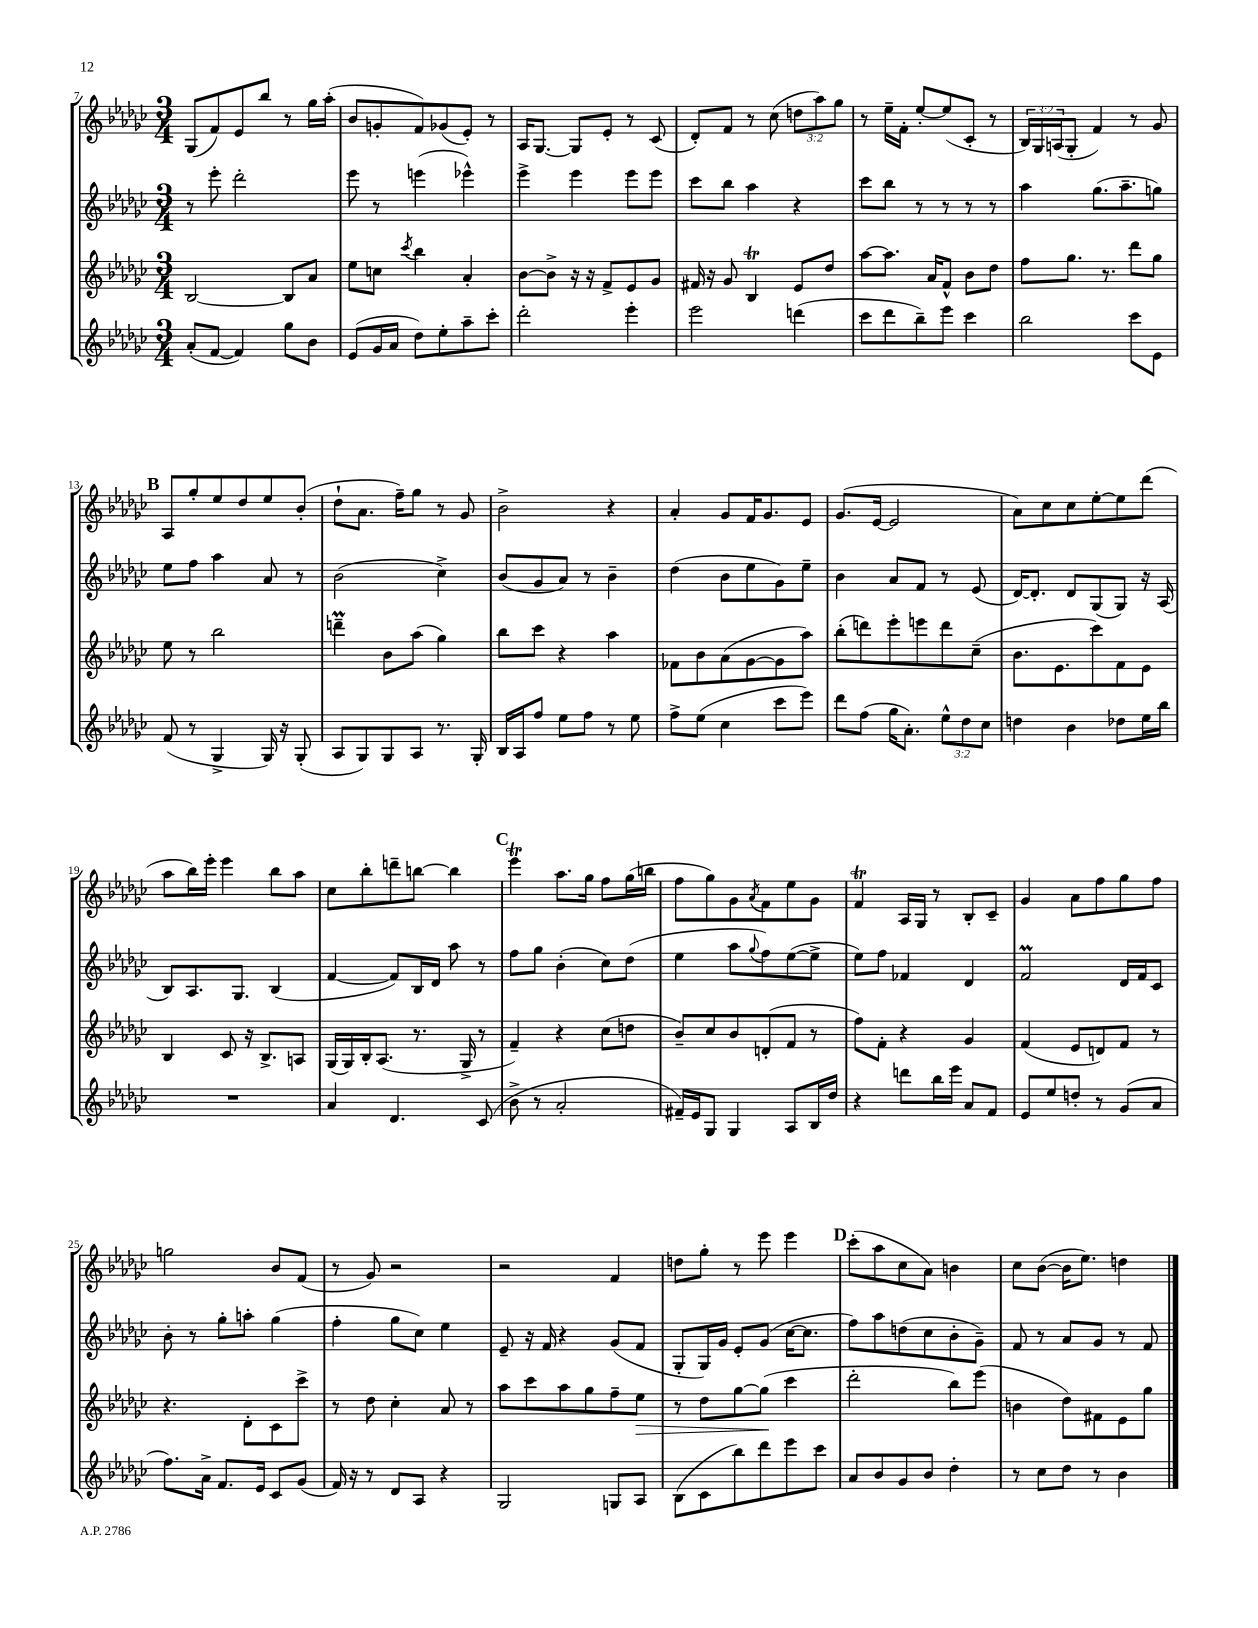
<<
\new StaffGroup <<
\new Staff = "s0" {
    \clef treble \key ges \major \numericTimeSignature \time 3/4 \override Staff.TupletNumber.text = #tuplet-number::calc-fraction-text
    ges8( f'8) ees'8 bes''8 r8 ges''16 aes''16-.( |
    bes'8 g'8-. f'8) ges'8( ees'8-.) r8 |
    aes16 ges8.~ ges8 ees'8-. r8 ces'8( |
    des'8-.) f'8 r8 ces''8( \tuplet 3/2 { d''8 aes''8) ges''8 } |
    r8 ees''16-- f'16-. ees''8~-. ees''8( ces'8-. r8 |
    \tuplet 3/2 { bes16) ges16 a16( } ges8-. f'4) r8 ges'8 |
    \mark \markup { \bold "B" } aes8 ges''8-. ees''8 des''8 ees''8 bes'8-.( |
    des''8-! aes'8. f''16--) ges''8 r8 ges'8 |
    bes'2-> r4 |
    aes'4-. ges'8 f'16 ges'8. ees'8 |
    ges'8.( ees'16~ ees'2 |
    aes'8) ces''8 ces''8 ees''8~-. ees''8 des'''8( |
    aes''8 bes''16) ees'''16-. ees'''4 bes''8 aes''8 |
    ces''8 bes''8-. d'''8-- b''8~ b''4 |
    \mark \markup { \bold "C" } ees'''4\trill aes''8. ges''16 f''8 ges''16( b''16 |
    f''8 ges''8) ges'8 \acciaccatura { aes'8 } f'8 ees''8 ges'8 |
    f'4\trill aes16 ges16 r8 bes8-. ces'8-- |
    ges'4 aes'8 f''8 ges''8 f''8 |
    g''2 bes'8 f'8( |
    r8 ges'8) r2 |
    r2 f'4 |
    d''8 ges''8-. r8 ees'''8 ees'''4 |
    \mark \markup { \bold "D" } ces'''8-.( aes''8 ces''8 aes'8) b'4 |
    ces''8 bes'8~( bes'16 ees''8.) d''4 \bar "|." |
}
\new Staff = "s1" {
    \clef treble \key ges \major \numericTimeSignature \time 3/4
    r8 ees'''8-. des'''2-. |
    ees'''8 r8 e'''4( ees'''4-^) |
    ees'''4-> ees'''4 ees'''8 ees'''8 |
    ces'''8 bes''8 aes''4 r4 |
    ces'''8 bes''8 r8 r8 r8 r8 |
    aes''4 ges''8.( aes''8.-- g''8) |
    \mark \markup { \bold "B" } ees''8 f''8 aes''4 aes'8 r8 |
    bes'2( ces''4->) |
    bes'8( ges'8 aes'8) r8 bes'4-- |
    des''4( bes'8 ees''8 ges'8) ees''8-- |
    bes'4 aes'8 f'8 r8 ees'8( |
    des'16~) des'8.-. des'8 ges8( ges8) r16 aes16( |
    bes8) aes8. ges8. bes4( |
    f'4~ f'8) bes16 des'16 aes''8 r8 |
    \mark \markup { \bold "C" } f''8 ges''8 bes'4-.( ces''8) des''8( |
    ees''4 aes''8 \appoggiatura { ges''8 } f''8) ees''8~( ees''8-> |
    ees''8) f''8 fes'4 des'4 |
    f'2\prall des'16 f'16 ces'8 |
    bes'8-. r8 ges''8-. a''8-. ges''4( |
    f''4-. ges''8 ces''8) ees''4 |
    ees'8-- r16 f'16 r4 ges'8( f'8 |
    ges8-. ges16) ges'16 ees'8-. ges'8( ces''16~ ces''8. |
    \mark \markup { \bold "D" } f''8) aes''8 d''8( ces''8 bes'8-. ges'8--) |
    f'8 r8 aes'8 ges'8 r8 f'8 \bar "|." |
}
\new Staff = "s2" {
    \clef treble \key ges \major \numericTimeSignature \time 3/4
    bes2~ bes8 aes'8 |
    ees''8 c''8 \acciaccatura { ces'''8 } bes''4 aes'4-. |
    bes'8~ bes'8-> r16 r16 f'8-> ees'8 ges'8 |
    fis'16 r16 ges'8 bes4\trill ees'8 des''8 |
    aes''8~ aes''8. aes'16 f'8-^ bes'8 des''8 |
    f''8 ges''8. r8. des'''8 ges''8 |
    \mark \markup { \bold "B" } ees''8 r8 bes''2 |
    d'''4--\prall bes'8 aes''8( ges''4) |
    bes''8 ces'''8 r4 aes''4 |
    fes'8 bes'8 aes'8( ges'8~ ges'8 aes''8) |
    bes''8-.( d'''8) ees'''8-. e'''8 d'''8 ces''8--( |
    bes'8. ees'8. ces'''8) f'8 ees'8 |
    bes4 ces'8 r16 bes8.-> a8 |
    ges16( ges16) bes16-. aes8.( r8. ges16-> r8 |
    \mark \markup { \bold "C" } f'4--) r4 ces''8( d''8 |
    bes'8--) ces''8 bes'8 d'8-.( f'8 r8 |
    f''8) f'8-. r4 ges'4 |
    f'4( ees'8 d'8) f'8 r8 |
    r4. des'8-. ces'8 ces'''8-> |
    r8 des''8 ces''4-. aes'8 r8 |
    aes''8 ces'''8 aes''8 ges''8 f''8-- ees''8\> |
    r8 des''8 ges''8~ ges''8\!( ces'''4 |
    \mark \markup { \bold "D" } des'''2-. bes''8) ees'''8( |
    b'4 des''8) fis'8 ees'8 ges''8 \bar "|." |
}
\new Staff = "s3" {
    \clef treble \key ges \major \numericTimeSignature \time 3/4 \override Staff.TupletNumber.text = #tuplet-number::calc-fraction-text
    aes'8-.( f'8~ f'4) ges''8 bes'8 |
    ees'8( ges'16 aes'16 des''8) ees''8-. aes''8-- ces'''8-. |
    des'''2-. ees'''4-. |
    ees'''2 d'''4( |
    ces'''8 des'''8 bes''8--) ees'''8 ces'''4 |
    bes''2 ces'''8 ees'8 |
    \mark \markup { \bold "B" } f'8( r8 ges4-> ges16) r16 ges8-.( |
    aes8 ges8) ges8 aes8 r8. ges16-. |
    bes16 aes16 f''8 ees''8 f''8 r8 ees''8 |
    f''8-> ees''8( ces''4 ces'''8 ees'''8) |
    des'''8 f''8( ges''16 aes'8.-.) \tuplet 3/2 { ees''8-^ des''8 ces''8 } |
    d''4 bes'4 des''8 ees''16 bes''16 |
    R2. |
    aes'4 des'4. ces'8( |
    \mark \markup { \bold "C" } bes'8-> r8 aes'2-. |
    fis'16--) ees'16 ges8 ges4 aes8 bes16 des''16 |
    r4 d'''8 bes''16 ees'''16 aes'8 f'8 |
    ees'8 ees''8 d''8-. r8 ges'8( aes'8 |
    f''8.) aes'16-> f'8. ees'16 ces'8 ges'8( |
    f'16) r16 r8 des'8 aes8 r4 |
    ges2 g8 aes8 |
    bes8( ces'8 bes''8) des'''8 ees'''8 ces'''8 |
    \mark \markup { \bold "D" } aes'8 bes'8 ges'8 bes'8 des''4-. |
    r8 ces''8 des''8 r8 bes'4 \bar "|." |
}
>>
>>
\layout { \context { \Score currentBarNumber = #7 } }
